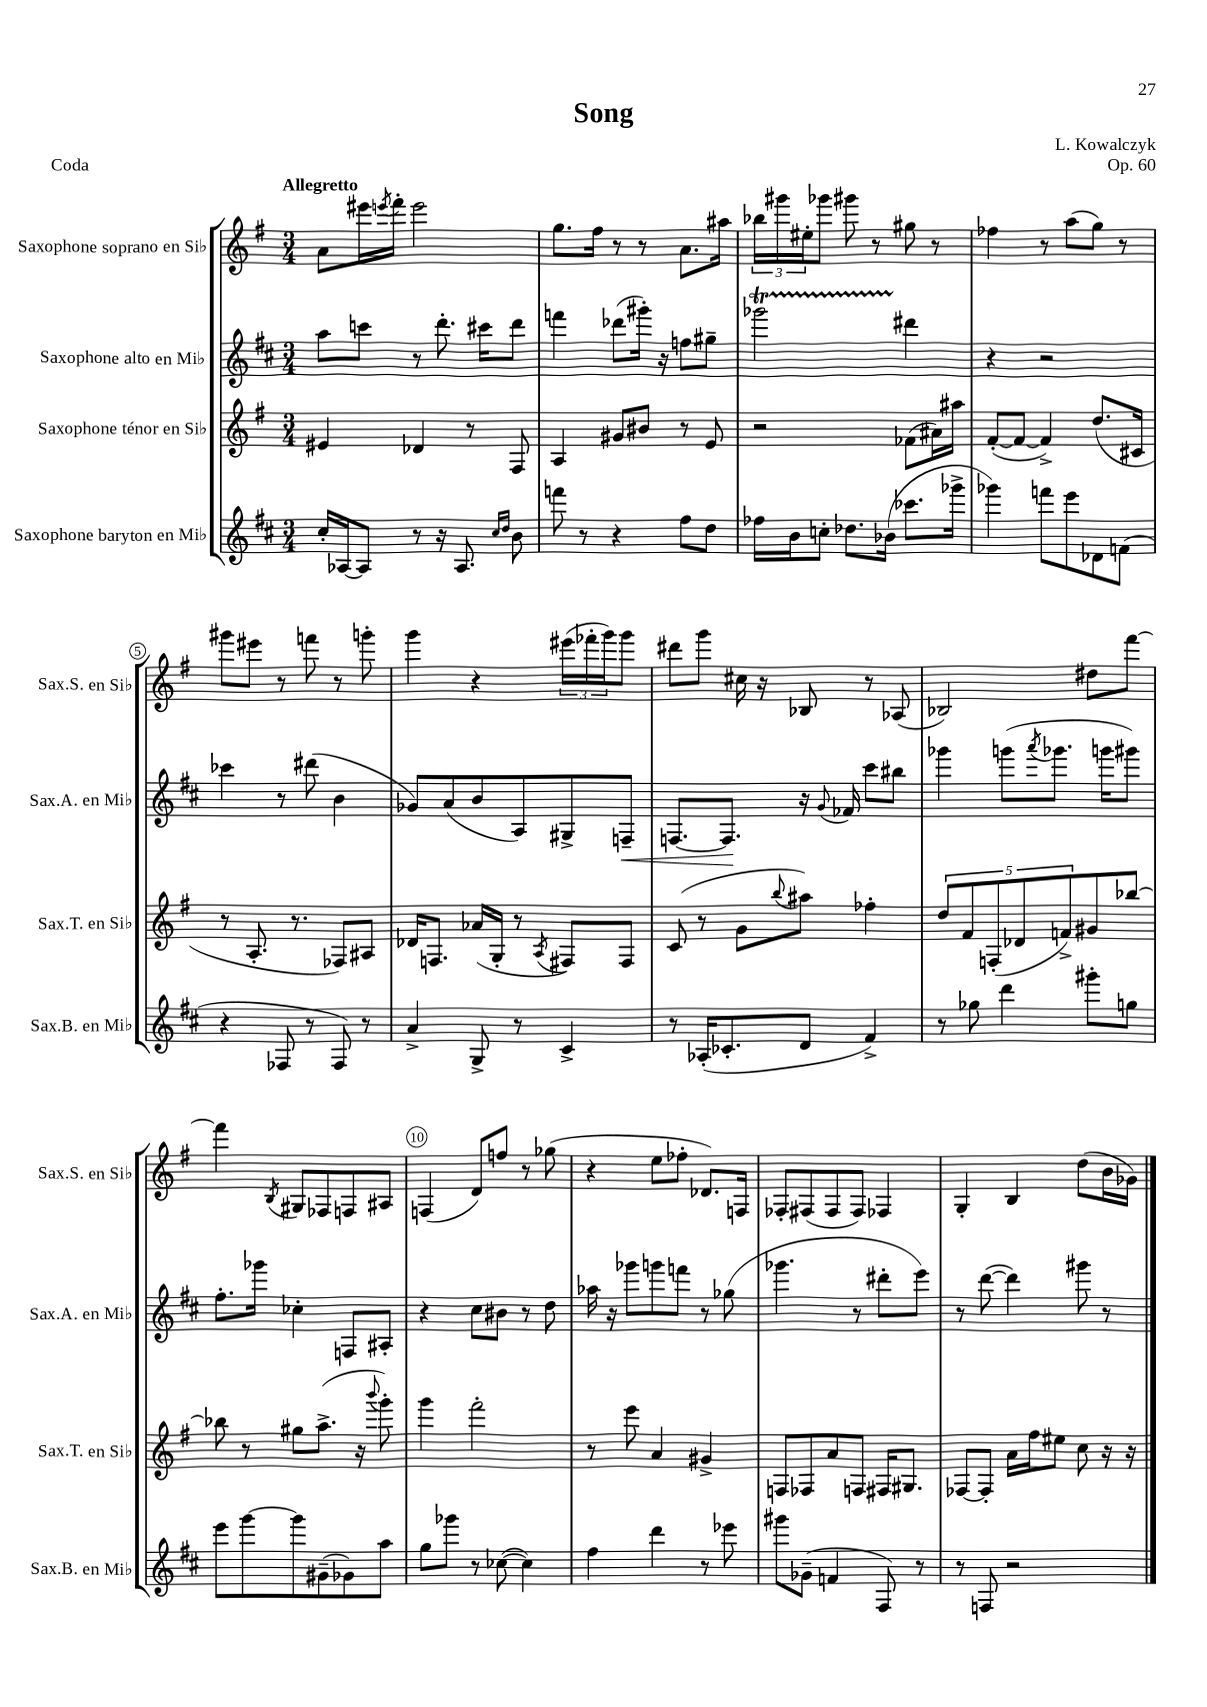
\header { title = "Song" composer = "L. Kowalczyk" opus = "Op. 60" piece = "Coda" }
<<
\new StaffGroup <<
\new Staff = "s0" \with { instrumentName = "Saxophone soprano en Sib" shortInstrumentName = "Sax.S. en Sib" } {
    \clef treble \key g \major \numericTimeSignature \time 3/4 \tempo "Allegretto"
    a'8 eis'''16 \acciaccatura { e'''8 } fis'''16-. e'''2 |
    g''8. fis''16 r8 r8 a'8. ais''16 |
    \tuplet 3/2 { bes''16 gis'''16 eis''16-. } ges'''8 gis'''8 r8 gis''8 r8 |
    fes''4 r8 a''8( g''8) r8 |
    gis'''8 eis'''8 r8 f'''8 r8 g'''8-. |
    g'''4 r4 \tuplet 3/2 { eis'''16( fes'''16-. g'''16) } g'''8 |
    dis'''8 g'''8 cis''16 r16 bes8 r8 aes8( |
    bes2) dis''8 fis'''8~ |
    fis'''4 \acciaccatura { b8 } gis8 fes8 f8 ais8 |
    f4( d'8) f''8 r8 ges''8( |
    r4 e''8 fes''8-. des'8.) f16 |
    fes8-. fis8( fis8 fis8) fes4 |
    g4-. b4 d''8( b'16 ges'16) \bar "|." |
}
\new Staff = "s1" \with { instrumentName = "Saxophone alto en Mib" shortInstrumentName = "Sax.A. en Mib" } {
    \clef treble \key d \major \numericTimeSignature \time 3/4
    a''8 c'''8 r8 d'''8.-. cis'''16 d'''8 |
    f'''4 des'''8( gis'''16-.) r16 f''8 gis''8-- |
    ges'''2\startTrillSpan dis'''4\stopTrillSpan |
    r4 r2 |
    ces'''4 r8 dis'''8( b'4 |
    ges'8) a'8( b'8 a8) gis8-> f8--\< |
    f8.~ f8.\! r16 \appoggiatura { g'8 } fes'16 cis'''8 bis''8 |
    ges'''4 g'''8( \acciaccatura { a'''8 } ges'''8. g'''16 gis'''8) |
    fis''8.-. ges'''16 ces''4-. f8 ais8-. |
    r4 cis''8 bis'8 r8 d''8 |
    aes''16 r16 ges'''8 g'''8 f'''8 r8 ges''8( |
    ges'''4. r8 dis'''8-. e'''8) |
    r8 d'''8~( d'''4) gis'''8 r8 \bar "|." |
}
\new Staff = "s2" \with { instrumentName = "Saxophone ténor en Sib" shortInstrumentName = "Sax.T. en Sib" } {
    \clef treble \key g \major \numericTimeSignature \time 3/4
    eis'4 des'4 r8 fis8 |
    a4 gis'8 bis'8 r8 e'8 |
    r2 fes'8( ais'16) ais''16 |
    fis'8~-.( fis'8~ fis'4->) d''8.( cis'16 |
    r8 a8.-. r8. fes8) ais8 |
    des'16 f8. aes'16( g16-. r8 \acciaccatura { a8 } fis8) fis8 |
    c'8( r8 g'8 \appoggiatura { b''8 } ais''8) fes''4-. |
    \tuplet 5/4 { d''8 fis'8 f8-.( des'8 f'8->) } gis'8 bes''8~ |
    bes''8 r8 gis''8 a''8.->( r16 \appoggiatura { b'''8 } g'''8-.) |
    g'''4 fis'''2-. |
    r8 e'''8 a'4 gis'4-> |
    f8 fes8 a'8 f8 fis16 gis8. |
    fes8~ fes8-. a'16 fis''16 eis''8 c''8 r16 r16 \bar "|." |
}
\new Staff = "s3" \with { instrumentName = "Saxophone baryton en Mib" shortInstrumentName = "Sax.B. en Mib" } {
    \clef treble \key d \major \numericTimeSignature \time 3/4
    cis''16-. aes16~ aes8 r8 r16 aes8. \grace { cis''16 d''16 } b'8 |
    f'''8 r8 r4 fis''8 d''8 |
    fes''16 b'16 c''8-. des''8. bes'16( ces'''8. ges'''16-> |
    ges'''4) f'''8 e'''8 des'8 f'8( |
    r4 fes8 r8 fes8) r8 |
    a'4-> g8-> r8 cis'4-> |
    r8 aes16-.( ces'8.-. d'8 fis'4->) |
    r8 ges''8 d'''4 gis'''8-. g''8 |
    e'''8 g'''8~ g'''8 gis'8--( ges'8) a''8 |
    g''8 ges'''8 r8 ces''8~( ces''4) |
    fis''4 d'''4 r8 ees'''8 |
    gis'''8 ges'8--( f'4 fis8) r8 |
    r8 f8 r2 \bar "|." |
}
>>
>>
\layout { \context { \Score \override BarNumber.break-visibility = ##(#f #t #t) barNumberVisibility = #(every-nth-bar-number-visible 5) \override BarNumber.stencil = #(make-stencil-circler 0.1 0.3 ly:text-interface::print) } }
